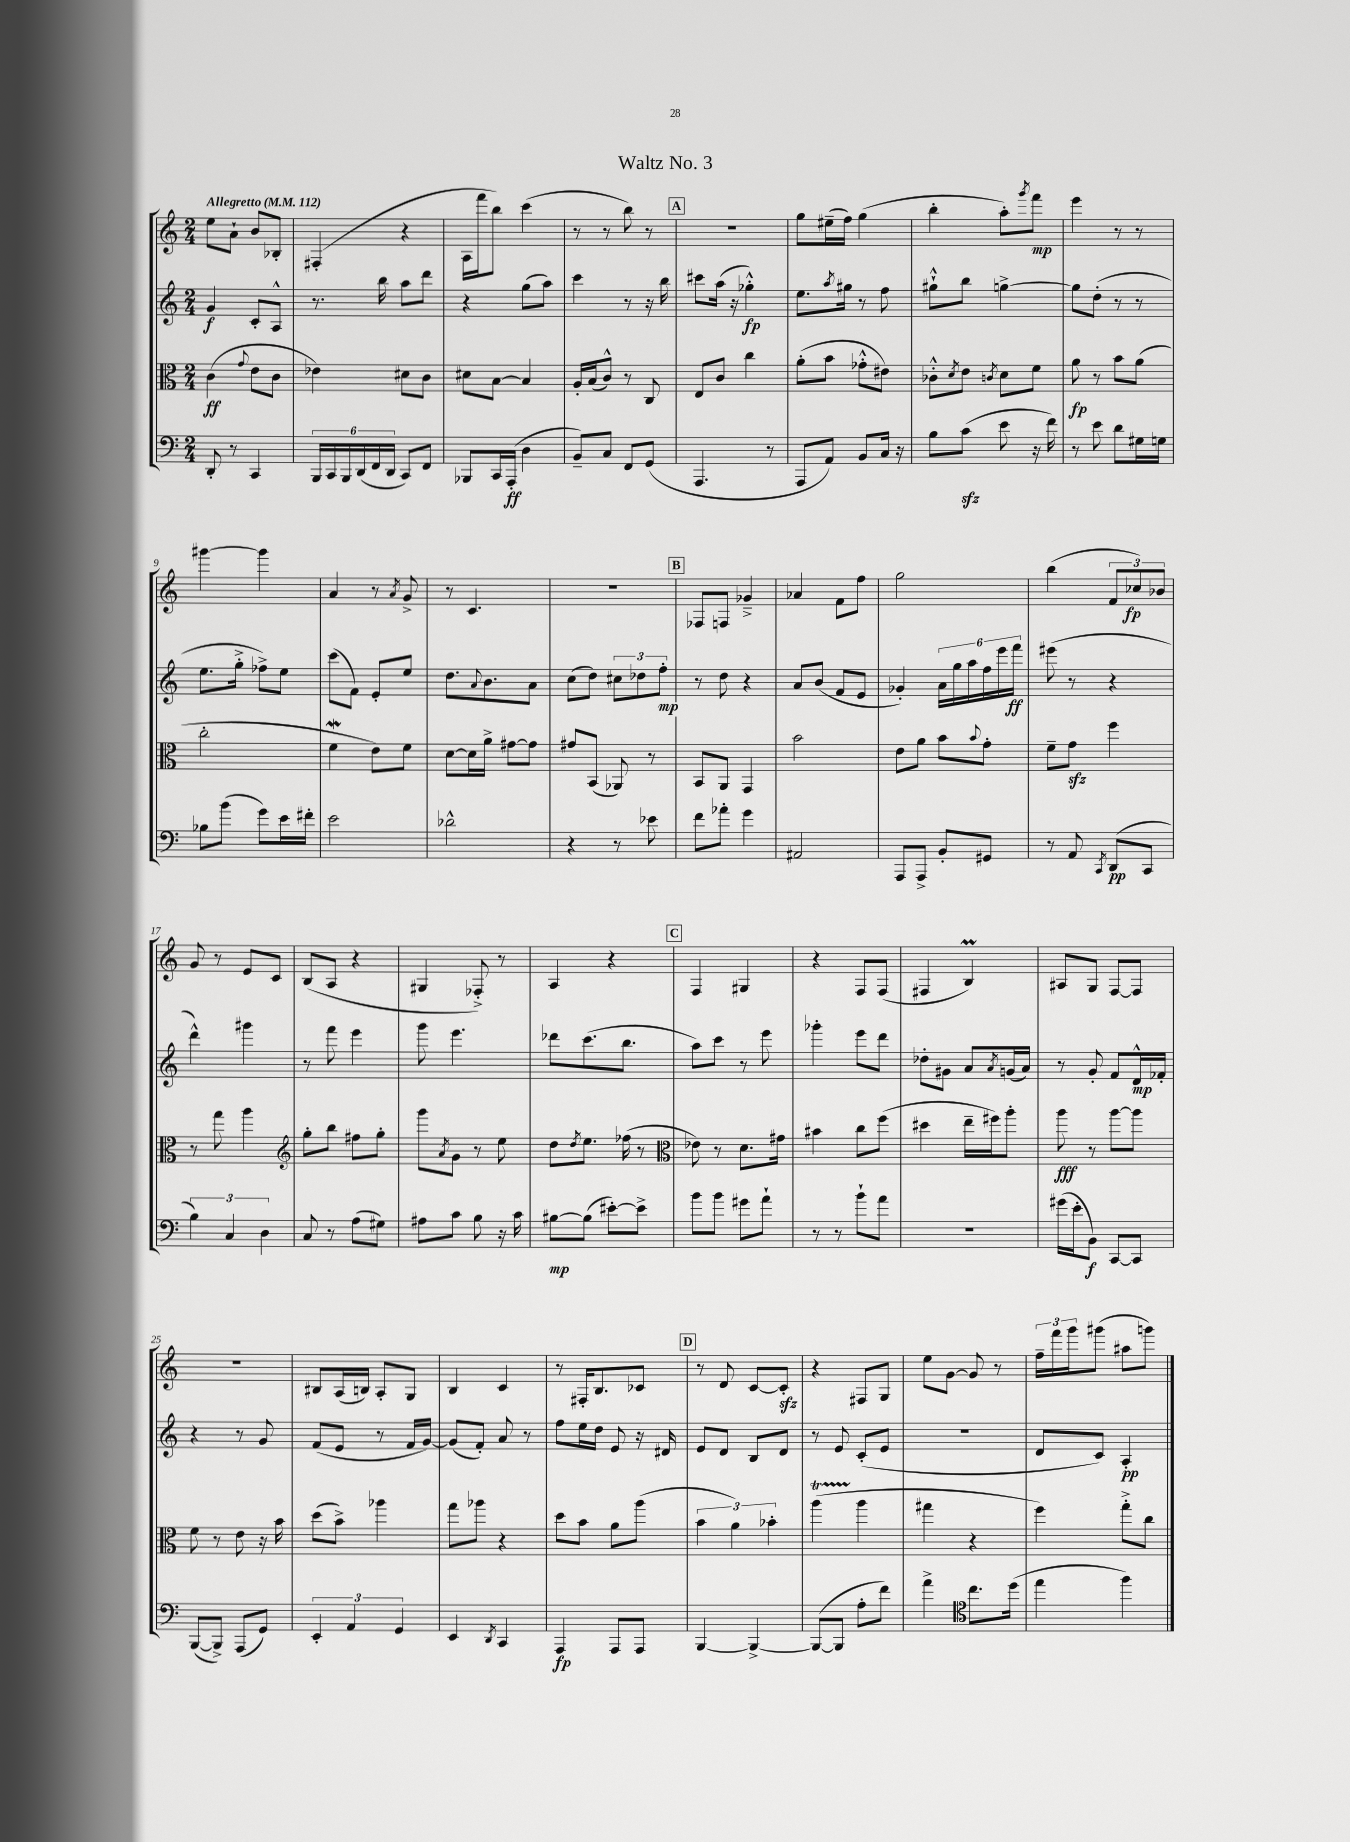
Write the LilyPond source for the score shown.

\header { title = "Waltz No. 3" }
<<
\new StaffGroup <<
\new Staff = "s0" {
    \clef treble \key c \major \numericTimeSignature \time 2/4 \tempo "Allegretto" 4 = 112
    e''8 a'8-! b'8 bes8-. |
    fis4-.( r4 |
    a16 f'''16 b''8) c'''4( |
    r8 r8 b''8) r8 |
    \mark \markup { \box "A" } r2 |
    g''8 eis''16--( f''16) g''4( |
    b''4-. a''8-.) \acciaccatura { g'''8 } f'''8\mp |
    e'''4 r8 r8 |
    gis'''4~ gis'''4 |
    a'4 r8 \acciaccatura { a'8 } g'8-> |
    r8 c'4. |
    R2 |
    \mark \markup { \box "B" } fes8 f8 ges'4---> |
    aes'4 f'8 f''8 |
    g''2 |
    b''4( \tuplet 3/2 { f'8 ces''8\fp) bes'8 } |
    g'8 r8 e'8 c'8 |
    b8( a8 r4 |
    gis4 fes8-.->) r8 |
    a4 r4 |
    \mark \markup { \box "C" } f4 gis4 |
    r4 f8 f8( |
    fis4 b4\prall) |
    ais8 g8 f8~ f8 |
    r2 |
    bis8 a16( b16) a8-. g8 |
    b4 c'4 |
    r8 fis16-. b8. ces'8 |
    \mark \markup { \box "D" } r8 d'8 c'8~ c'8-.\sfz |
    r4 fis8 g8 |
    e''8 g'8~ g'8 r8 |
    \tuplet 3/2 { f''16-- f'''16 g'''16 } gis'''8( ais''8 g'''8) \bar "|." |
}
\new Staff = "s1" {
    \clef treble \key c \major \numericTimeSignature \time 2/4
    g'4\f c'8-. a8-^ |
    r8. b''16 a''8 d'''8 |
    r4 g''8( a''8) |
    c'''4 r8 r16 b''16 |
    \mark \markup { \box "A" } cis'''8 a''16( r16 ges''4-.-^\fp) |
    e''8. \acciaccatura { a''8 } gis''16 r8 f''8 |
    gis''8-!-^ b''8 g''4~-> |
    g''8 d''8-.( r8 r8 |
    e''8. g''16-.-> fes''8->) e''8 |
    c'''8( f'8) e'8-. e''8 |
    d''8. \appoggiatura { a'8 } b'8. a'8 |
    c''8( d''8) \tuplet 3/2 { cis''8 des''8 f''8-.\mp } |
    \mark \markup { \box "B" } r8 d''8 r4 |
    a'8 b'8( f'8 e'8 |
    ges'4-.) \tuplet 6/4 { a'16 g''16 a''16 f''16 e'''16 f'''16\ff } |
    eis'''8( r8 r4 |
    d'''4-^) gis'''4 |
    r8 f'''8 e'''4 |
    g'''8 e'''4. |
    des'''8 c'''8.( b''8. |
    \mark \markup { \box "C" } a''8) c'''8 r8 e'''8 |
    ges'''4-. e'''8 d'''8 |
    des''8-. gis'8 a'8 \acciaccatura { a'8 } g'16( a'16) |
    r8 g'8-. f'8 d'16-^\mp fes'16-. |
    r4 r8 g'8 |
    f'8( e'8 r8 f'16 g'16~) |
    g'8( f'8-.) a'8 r8 |
    f''8 e''16 d''16 e'8 r16 dis'16 |
    \mark \markup { \box "D" } e'8 d'8 b8 d'8 |
    r8 e'8 c'8-.( e'8 |
    R2 |
    d'8 c'8) a4-.\pp \bar "|." |
}
\new Staff = "s2" {
    \clef alto \key c \major \numericTimeSignature \time 2/4
    c'4\ff( \appoggiatura { g'8 } e'8 c'8 |
    ees'4) dis'8 c'8 |
    dis'8 b8~ b4 |
    a16-. b16( c'8-^) r8 c8 |
    \mark \markup { \box "A" } e8 c'8 c''4 |
    a'8-.( b'8 ges'8-.-^ eis'8) |
    ces'8-.-^ \acciaccatura { d'8 } e'8 \acciaccatura { c'8 } d'8 f'8 |
    a'8\fp r8 b'8 a'8( |
    c''2-. |
    f'4\mordent e'8) f'8 |
    d'8~ d'16 a'16-> gis'8~ gis'8 |
    gis'8 b,8( aes,8) r8 |
    \mark \markup { \box "B" } b,8 a,8 g,4 |
    b'2 |
    e'8 a'8 b'8 \appoggiatura { b'8 } g'8-. |
    f'8-- g'8\sfz f''4 |
    r8 g''8 a''4 |
    \clef treble g''8-. b''8 fis''8 g''8-. |
    g'''8 \acciaccatura { a'8 } g'8 r8 e''8 |
    d''8 \acciaccatura { d''8 } e''8. fes''16( r8 |
    \mark \markup { \box "C" } \clef alto ees'8) r8 d'8. gis'16 |
    bis'4 c''8 f''8( |
    dis''4 e''16-- fis''16) a''8-. |
    a''8\fff r8 a''8~ a''8 |
    f'8 r8 e'8 r16 b'16 |
    d''8( b'8->) aes''4 |
    g''8 aes''8 r4 |
    d''8 b'8 a'8 a''8( |
    \mark \markup { \box "D" } \tuplet 3/2 { b'4 a'4) bes'4-. } |
    a''4\startTrillSpan( a''4\stopTrillSpan |
    gis''4 r4 |
    f''4) g''8-.-> c''8 \bar "|." |
}
\new Staff = "s3" {
    \clef bass \key c \major \numericTimeSignature \time 2/4
    d,8-. r8 c,4 |
    \tuplet 6/4 { b,,16 c,16 b,,16 d,16( f,16 d,16 } c,8) f,8 |
    bes,,8 c,16 a,,16-.\ff( d4 |
    b,8--) c8 f,8 g,8( |
    \mark \markup { \box "A" } a,,4. r8 |
    a,,8 a,8) b,8 c16 r16 |
    b8 c'8\sfz( e'8 r16 f'16) |
    r8 e'8 d'8 gis16 g16 |
    bes8 b'8( g'8) e'16 fis'16-. |
    e'2 |
    des'2-^ |
    r4 r8 ees'8 |
    \mark \markup { \box "B" } f'8 aes'8-. g'4 |
    ais,2 |
    a,,8 a,,8-> b,8-. gis,8 |
    r8 a,8 \acciaccatura { c,8 } d,8\pp( c,8 |
    \tuplet 3/2 { b4) c4 d4 } |
    c8 r8 a8( gis8) |
    ais8 c'8 b8 r16 c'16 |
    bis8~\mp bis8( eis'8~-.) eis'8-> |
    \mark \markup { \box "C" } b'8 b'8 gis'8 a'8-! |
    r8 r8 b'8-! a'8 |
    R2 |
    gis'16( e'16-. b,8\f) c,8~ c,8 |
    b,,8~( b,,8->) a,,8( g,8) |
    \tuplet 3/2 { e,4-. a,4 g,4 } |
    e,4 \acciaccatura { d,8 } c,4 |
    a,,4\fp a,,8 a,,8 |
    \mark \markup { \box "D" } b,,4~ b,,4~-> |
    b,,8~( b,,8 a8-. f'8) |
    a'4-> \clef tenor c''8. d''16( |
    e''4 f''4) \bar "|." |
}
>>
>>
